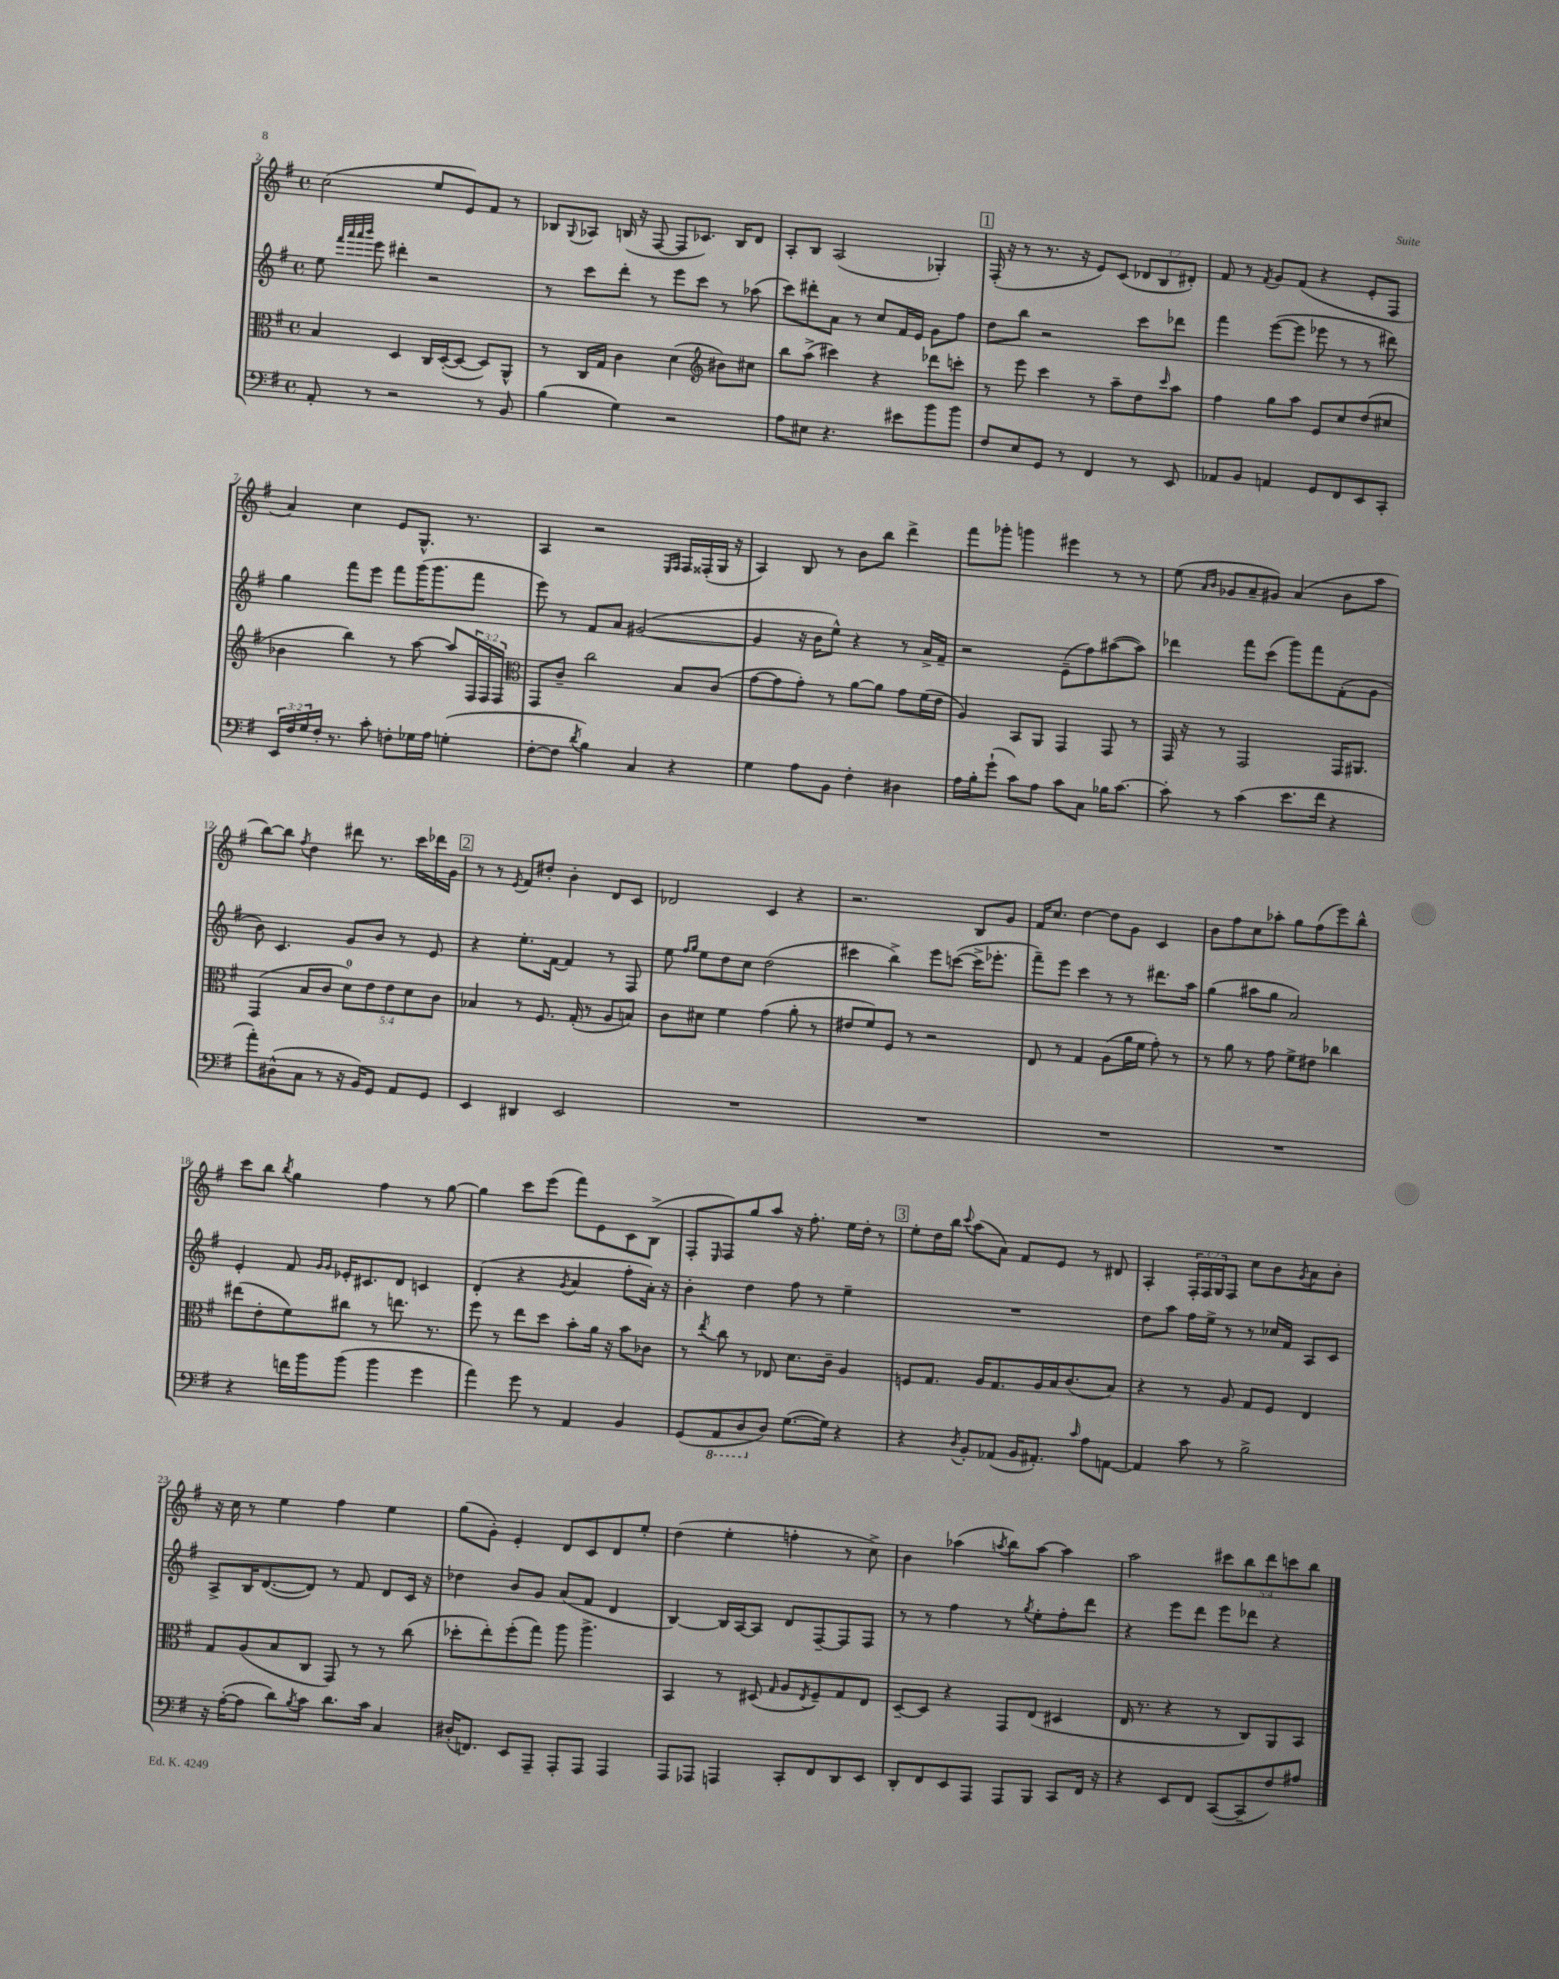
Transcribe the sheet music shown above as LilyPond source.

<<
\new StaffGroup <<
\new Staff = "s0" {
    \clef treble \key g \major \defaultTimeSignature \time 4/4 \override Staff.TupletNumber.text = #tuplet-number::calc-fraction-text
    c''2( e''8 e'8) fis'8 r8 |
    bes8 \appoggiatura { g8 } aes8 b16( r16 fis8~ fis8 ces'8.) b16 d'8 |
    a8-. b8 a2( ges4-.) |
    \mark \markup { \box "1" } fis16-.( r16 r8 r8. r16 e'8) c'8( \tuplet 3/2 { des'8 b8 dis'8-.) } |
    fis'8 r8 \acciaccatura { fis'8 } g'8 fis'8( r4 e'8-. fis8 |
    a'4) c''4 e'8 g8.-^ r8. |
    a4 r2 \grace { e16 fis16 } fis16 fisis16-.( g16 r16 |
    a4) b8 r8 b'8 b''8 d'''4-> |
    fis'''8 ges'''8-. g'''4 eis'''4 r8 r8 |
    e''8( \grace { a'16 b'16 } ges'8 a'8-- gis'8) a'4( b'8 a''8 |
    b''8~) b''8 \acciaccatura { fis''8 } d''4 dis'''8 r8. c'''16 des'''16 g'16 |
    \mark \markup { \box "2" } r8 r8 \acciaccatura { e'8 } fis'8 dis''8-. b'4-. d'8 c'8 |
    des'2 c'4 r4 |
    r2. b8 g'8 |
    fis'16 c''8. d''4~ d''8 g'8 c'4 |
    b'8 fis''8 c''8 aes''8-. g''8 fis''8( e'''8) b''8-^ |
    c'''8 b''8 \acciaccatura { b''8 } g''4 fis''4 r8 g''8~ |
    g''4 c'''8 e'''8( fis'''8) e'8 c'8 b8->( |
    fis8-. \grace { e16 } fis8) g''8 a''8 r16 fis''8.-. e''16 d''16-. r8 |
    \mark \markup { \box "3" } e''8-. d''16 b''16 \appoggiatura { c'''8 } a''8( a'8) fis'8 e'8 r8 dis'8 |
    a4-. \tuplet 3/2 { fis16-. fis16 g16 } fis8 c''8 b'8 \acciaccatura { g'8 } a'8 b'8-. |
    r16 c''16 r8 e''4 fis''4 e''4 |
    g''8( g'8-.) e'4-. d'8 c'8 d'8 e''8-. |
    d''4( e''4-. f''4-. r8 c''8->) |
    b'4 aes''4( \acciaccatura { a''8 } b''8) a''8~ a''4 |
    a''2 \tuplet 5/4 { cis'''8 b''8 d'''8 c'''8 b''8 } \bar "|." |
}
\new Staff = "s1" {
    \clef treble \key g \major \defaultTimeSignature \time 4/4
    e''8 \grace { fis'''32 a'''32 a'''32 b'''32 } e'''8 dis'''4-. r2 |
    r8 c'''8 d'''8-. r8 e'''8 c'''8 r8 aes''8( |
    c'''8) dis'''8-. a'8 r8 c''8 fis'16 e'16 g'8 fis''8 |
    \mark \markup { \box "1" } d''8 b''8 r2 c'''8 des'''8 |
    fis'''4 e'''8~( e'''8 ees'''8 r8 r8 dis'''8) |
    g''4 fis'''8 e'''8 fis'''8 g'''16( g'''8. fis'''8 |
    e'''8) r8 fis'8 a'8 gis'2~( |
    gis'4 r16 b'16 e''8-^) r4 r8 a'16-> fis'16-- |
    r2 e'8--( fis''8) ais''8~( ais''8) |
    des'''4 fis'''8 c'''8( g'''8) fis'''8 fis'8-.( g'8 |
    b'8) c'4. g'8 b'8 r8 e'8 |
    \mark \markup { \box "2" } r4 e''8.-. fis'16~ fis'4 r8 fis8 |
    e''8 \grace { fis''16 g''16 } e''8 d''8 c''8 d''2( |
    cis'''4 b''4->) e'''8 c'''8~( c'''16-> ees'''8.-. |
    fis'''8--) e'''8 c'''4 r8 r8 dis'''8. a''16 |
    g''4( ais''8 g''8 a'2) |
    e'4-. fis'8 \grace { g'16 g'16 } ees'16-. cis'8. d'8 c'4 |
    d'4-.( r4 \acciaccatura { g'8 } a'4 fis''8-. a'16-.) r16 |
    b'4-. d''4 fis''8 r8 e''4-- |
    \mark \markup { \box "3" } R1 |
    d''8 a''8 fis''16 e''16-> r8 r8 ces''16 fis'16 a8 c'8 |
    a8-> b16 d'8.~( d'8) r8 fis'8 d'8 c'16 r16 |
    des''4 b'8 g'8 a'8( fis'8 d'4 |
    b4~) b16 a16~ a8 d'8 fis8~-- fis8 fis8 |
    r8 r8 fis''4 r8 \acciaccatura { g''8 } e''8-. fis''8-. d'''8 |
    r4 e'''8 d'''8 e'''8 des'''8 r4 \bar "|." |
}
\new Staff = "s2" {
    \clef alto \key g \major \defaultTimeSignature \time 4/4 \override Staff.TupletNumber.text = #tuplet-number::calc-fraction-text
    b4 d4 c16 d16~-.( d8~ d8) a,8-^ |
    r8 c16 g16 c'4 d'4( \clef treble bis'8) cis''8 |
    b''8 a''8->( cis'''4) r4 des'''8 c'''8-. |
    \mark \markup { \box "1" } r8 e'''8 c'''4 r8 a''8-- d''8 \grace { c'''16 } a''8 |
    fis''4 g''8 a''8 e'8 c''8 d''8( cis''8 |
    bes'4 b''4) r8 a''8~ a''8 \tuplet 3/2 { fis16 fis16 fis16 } |
    \clef alto g,8 c'8-- c''2 b8 c'8( |
    g'8~ g'8 g'8-.) r8 a'8~ a'8 g'8 fis'16( e'16 |
    a4) b,8 a,8 g,4 g,8 r8 |
    g,16 r16 r8 g,2 g,16 ais,8. |
    g,4( b8 c'8 \tuplet 5/4 { d'8-0) e'8 e'8 d'8 c'8 } |
    \mark \markup { \box "2" } bes4 r8 fis8. g16-.( r8 a8 b8) |
    c'8 dis'8 fis'4 g'4( a'8-. r8 |
    eis'8 fis'8) fis8 r8 r2 |
    e8 r8 g4 a8( a'16 fis'16 g'8-.) r8 |
    r8 a'8 r8 g'8 fis'8-> eis'8 ces''4 |
    eis''8( e'8-. fis'8) cis''8 r8 e''8. r8. |
    fis''8 r8 e''8 d''8 b'8-. a'16 r16 b'8 ces'8 |
    r8 \acciaccatura { e''8 } c''8 r8 ees8 d'8. c'16-- a4 |
    \mark \markup { \box "3" } f8 g8. a16 g8. a16 b16 c'8.( b8) |
    r4 r8 a8 g8 fis8 e4 |
    g8 a8( b8 c8 g,8) r8 r8 c''8( |
    des''8-. e''8-.) fis''8-.( g''8) a''8 a''4.-> |
    b,4 r8 dis8( \grace { g16 } a8 \acciaccatura { e8 } fis8--) g8 e8 |
    d8~-- d8 r4 g,8 e8( dis4 |
    e16 r8. r4 r8 c8) a,8 b,8 \bar "|." |
}
\new Staff = "s3" {
    \clef bass \key g \major \defaultTimeSignature \time 4/4 \override Staff.TupletNumber.text = #tuplet-number::calc-fraction-text
    a,8-. r8 r2 r8 b,8 |
    b4( g4) r2 |
    a8 eis8 r4. eis'8 b'8 b'8 |
    \mark \markup { \box "1" } fis8 e8 g,8 r8 fis,4 r8 e,8 |
    aes,8 b,8 a,4 g,8 fis,8 e,8 c,8-. |
    \tuplet 3/2 { e,16 fis16 g16 } fis16-. r8. c'8-. f8-. ges16 a16 g4-.( |
    fis8~-. fis8 \acciaccatura { d'8 } b4) c4 r4 |
    g4 a8 b,8 fis4-. dis4 |
    a16 b16-. g'8-!( c'8) a8 c'8 c8 bes16 c'8.~ |
    c'8-. r8 c'4( e'8. fis'16 r4 |
    a'8-.) dis8-^( c8 r8 r16 b,16) g,8 a,8 g,8 |
    \mark \markup { \box "2" } e,4 dis,4 e,2 |
    R1 |
    R1 |
    R1 |
    R1 |
    r4 f'16 b'16 b'8( b'4 g'4 |
    a'4) g'8 r8 a,4 b,4 |
    g,8( \ottava #-1 a,,8 d,8 \ottava #0 d8) g8.~( g16) r4 |
    \mark \markup { \box "3" } r4 \acciaccatura { d8 } b,8-. aes,8( b,16 ais,8.-.) \grace { c'16 } a8 a,8~ |
    a,4 c'8 r8 b2-> |
    r16 a16~-.( a8 d'8) \acciaccatura { b8 } c'8 d'8. c'16 c4 |
    dis16-.( f,8.) e,8 a,,8-- a,,8-. a,,8 a,,4 |
    a,,8 aes,,8 a,,4 c,8-. fis,8 d,8 e,8 |
    d,8-. fis,8 e,8 a,,8 a,,8 b,,8 c,8 fis,16 r16 |
    r4 e,8 fis,8 c,8~( c,8-- fis8) ais8 \bar "|." |
}
>>
>>
\layout { \context { \Score currentBarNumber = #2 } }
